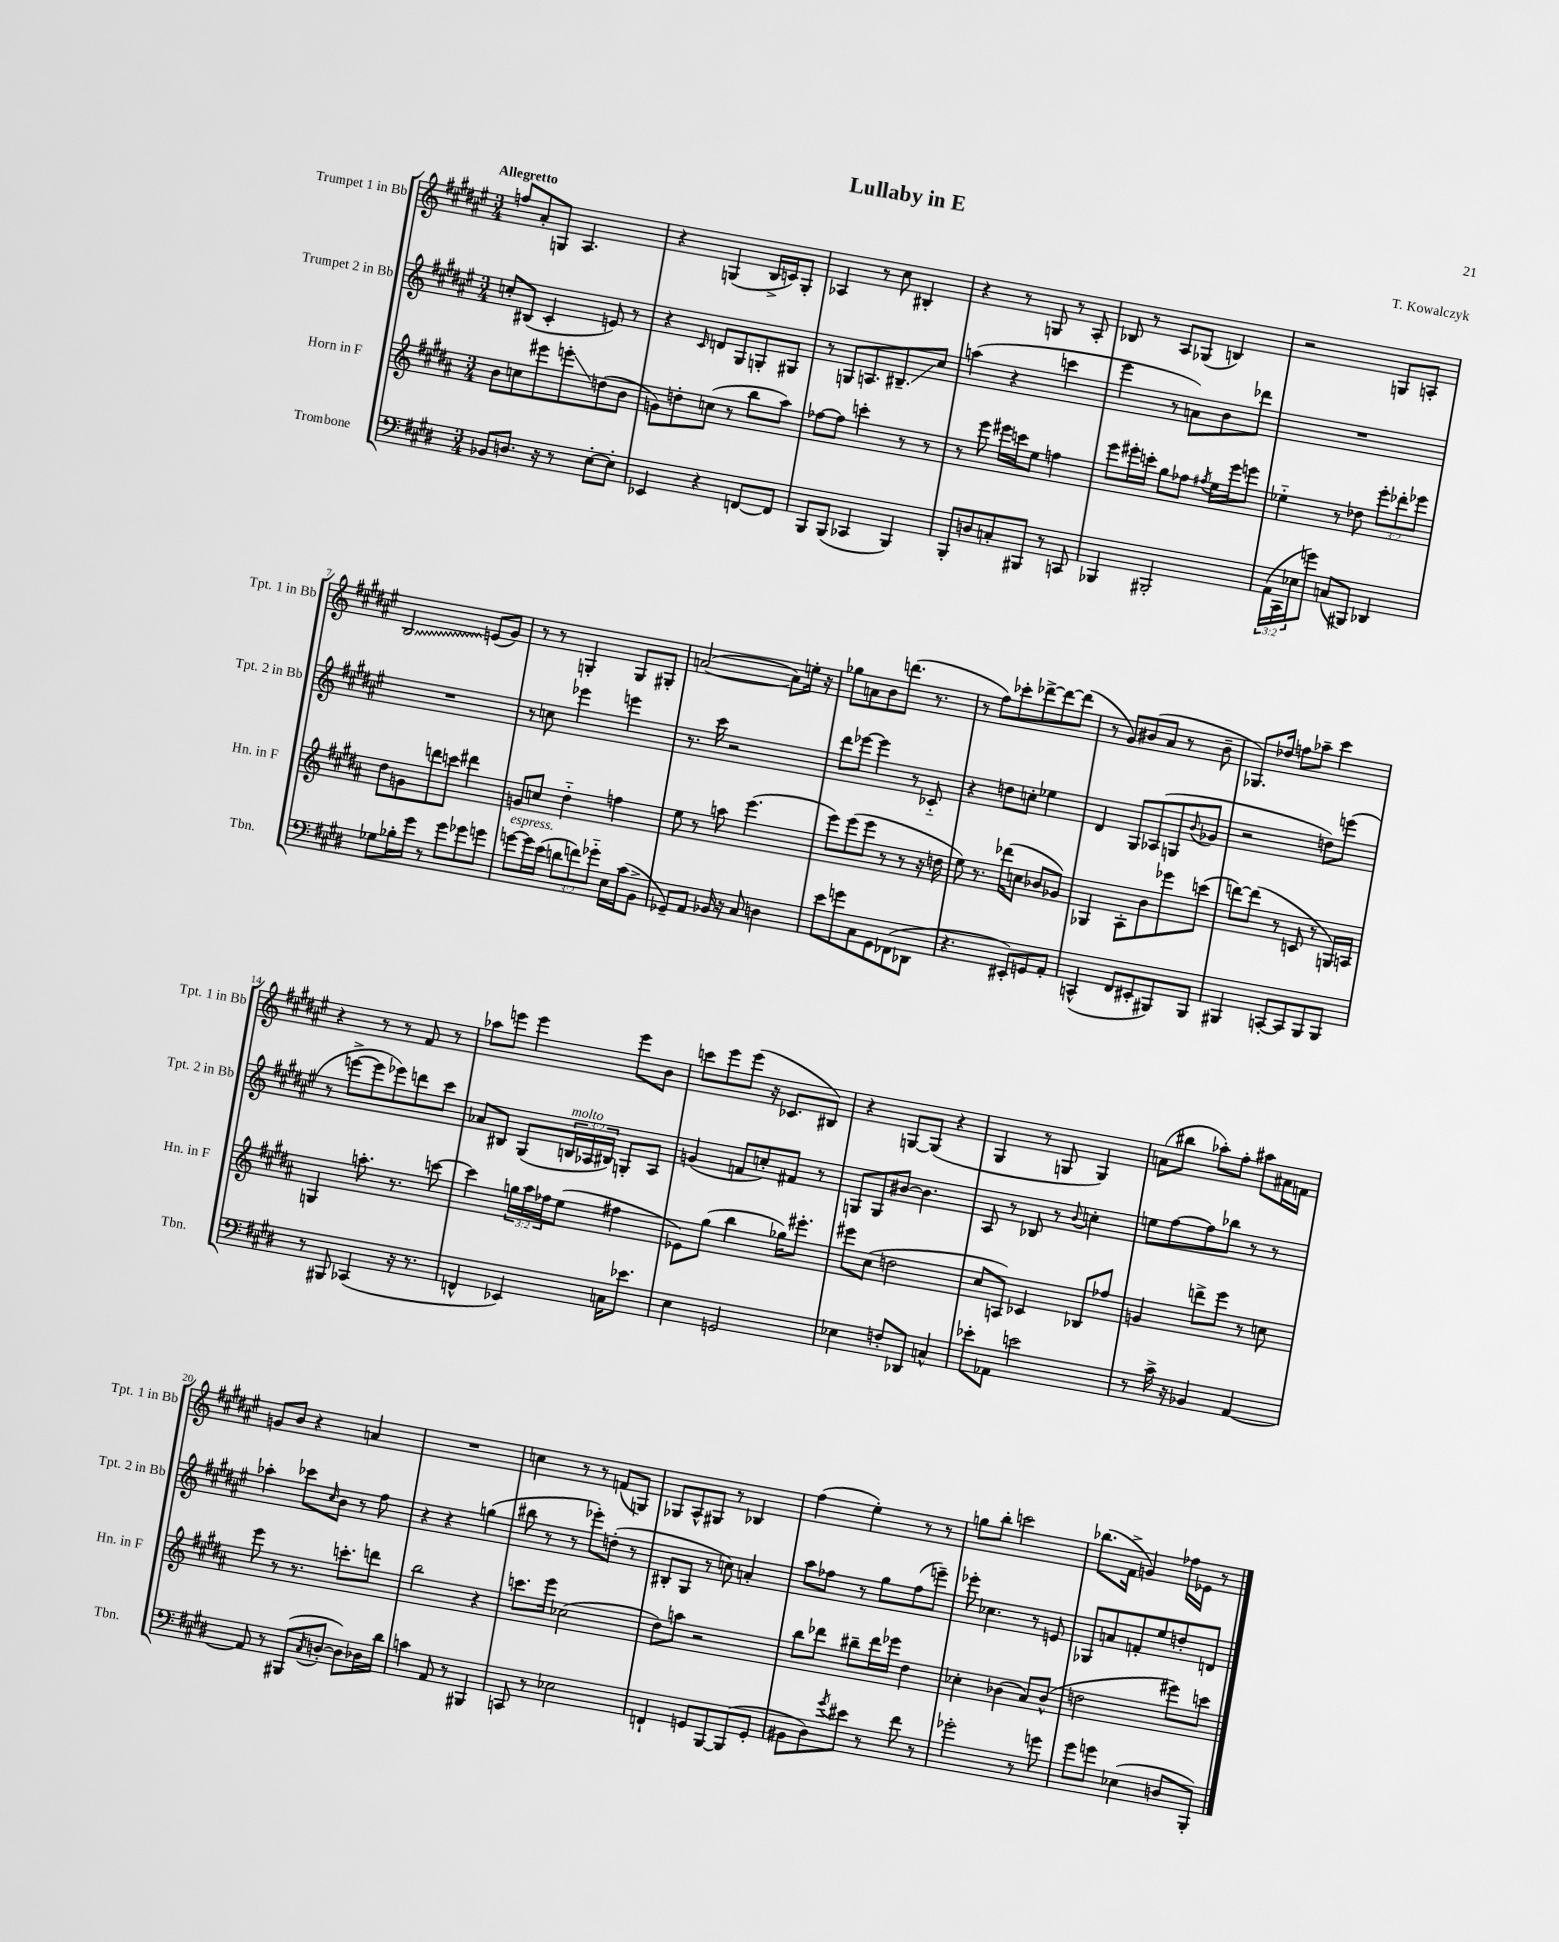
\header { title = "Lullaby in E" composer = "T. Kowalczyk" }
<<
\new StaffGroup <<
\new Staff = "s0" \with { instrumentName = "Trumpet 1 in Bb" shortInstrumentName = "Tpt. 1 in Bb" } {
    \clef treble \key fis \major \numericTimeSignature \time 3/4 \tempo "Allegretto"
    f''8 ais'8-. g8 ais4. |
    r4 g4( b16-> c'16) g8-. |
    aes4 r8 cis''8 bis4-. |
    r4 r8 g8 r8 ais8-. |
    bes8 r8 ais8 ges8( b4) |
    r2 g8 a8-. |
    \once \override Glissando.style = #'zigzag b2\glissando e'8( gis'8) |
    r8 r8 g4-. g8 gis8-. |
    a'2~( a'8) e''16-. r16 |
    ges''8 a'8 b'8 d'''8.( r8. |
    r8 fis''8) ces'''8-. des'''8~-> des'''8~ des'''8( |
    r8 gis'8) bis'8( ais'8 r8 bis'8-- |
    ges8.) des''16 f''8 aes''8-- cis'''4 |
    r4 r8 r8 fis'8 r8 |
    aes''8 e'''8 e'''4 e'''8 b'8 |
    c'''8 eis'''8 eis'''8( r16 ces'8. bis8) |
    r4 g8~ g8( r4 |
    gis4 r8 g8 g4) |
    a'8( bis''8 aes''8-.) fis''8-. ais''8 ais'16 f'16 |
    g'8 b'8 r4 a'4 |
    R2. |
    c''4 r8 r8 f'8( g8) |
    ges8 ais8-^ gis8 r8 bes4 |
    fis''4( eis''4-.) r8 r8 |
    g''8 b''8-. c'''2 |
    bes''8.( fis'16-> g'4) fes''16 ees'16 r8 \bar "|." |
}
\new Staff = "s1" \with { instrumentName = "Trumpet 2 in Bb" shortInstrumentName = "Tpt. 2 in Bb" } {
    \clef treble \key fis \major \numericTimeSignature \time 3/4 \override Staff.TupletNumber.text = #tuplet-number::calc-fraction-text
    c''8-. bis8( cis'4-. e'8) r8 |
    r4 \grace { cis'16 } d'8 gis8 g8-. gis8 |
    r8 g8 a8. bis8.--\glissando cis''8 |
    a''4( r4 c'''4 |
    eis'''4 r8 a'8) b'8 des'''8 |
    R2. |
    R2. |
    r8 c''8 ees'''4 e'''4 |
    r8. cis'''16 r2 |
    dis'''8 ees'''8~ ees'''4 r8 ces'8-_ |
    r4 d''8 c''8-. ees''4 |
    dis'4 gis8 aes8( g8 \appoggiatura { b'8 } ges'8 |
    r2 d''8) e'''8( |
    r8 e'''8~-> e'''8 ees'''8) d'''8 cis'''8 |
    aes'8 bis8 gis8( \tuplet 3/2 { b16^\markup { \italic "molto" } aes16 bis16) } g8-. aes8 |
    g'4( f'8 c''8-.) fis'8 r8 |
    g8 g8 bis'8~ bis'4. |
    ais8 r8 bes8 r8 \appoggiatura { b'8 } c''4-. |
    e''8 fis''8~ fis''8 bes''8 r8 r8 |
    aes''4-. ces'''8 \grace { cis''16 } b'8 r8 fis''8 |
    r4 r4 g''4( |
    bis''8 r8 r8 ees'''8-.) d''8-.( r8 |
    bis8-. gis8 r8 c''8) a'4-. |
    ais''8 fes''8 r8 gis''8 fes''8( e'''8--) |
    ees'''8-. ces''4. r8 e'8 |
    ges8 a'8 f'8-. eis''8 d''8-. d'8 \bar "|." |
}
\new Staff = "s2" \with { instrumentName = "Horn in F" shortInstrumentName = "Hn. in F" } {
    \clef treble \key b \major \numericTimeSignature \time 3/4 \override Staff.TupletNumber.text = #tuplet-number::calc-fraction-text
    b'8 c''8 eis'''8 e'''8-.\glissando d''8( b'8 |
    g'8) d''8-. c''8( r8 b''8 ais''8) |
    fes''8~ fes''8 c'''4-. r8 r8 |
    r8 e'''8 eis'''16 c'''16 e''8 f''4 |
    e'''8 eis'''16-. c'''16-. gis''8 fes''8 \acciaccatura { fis''8 } e''16 eis'''16 e'''8 |
    ees''4-_ r8 des''8 \tuplet 3/2 { e'''8-. des'''8-. ees'''8 } |
    dis''8 g'8 d'''8 c'''8 dis'''4 |
    g'8 c''8 dis''4-_ f''4 |
    e''8 r8 a''8 e'''4.( |
    e'''8) e'''8( e'''8 r8 r8 r16 d''16 |
    e''8) r8. des'''16( c''8 bes'8 ges'8) |
    ges4 ais8-. b'8 ees'''8 c'''8( |
    d'''8~) d'''8( r8 c'8 r8 g16) a16 |
    g4 a''8.-. r8. c'''8~ |
    c'''4 \tuplet 3/2 { g''16 ais''16 fes''16 } e''8( fis''4 |
    ees'8) gis''8( b''4 ges''16) eis'''8.-. |
    eis'''8 cis''8( d''2 |
    cis''8 a8) ces'4 bes8 fes''8 |
    g'4 d'''8-> e'''8 r8 c''8 |
    e'''8 r8 r8. c'''8.-. d'''8 |
    b''2 r4 |
    c'''8. e'''16 ces''2( |
    dis''8) a''8 r2 |
    b''8 des'''8 bis''8-- des'''16 ees'''16 dis''4 |
    ces''4-. bes'4( ais'8) bes'8-^( |
    d''2 eis'''8) c'''8 \bar "|." |
}
\new Staff = "s3" \with { instrumentName = "Trombone" shortInstrumentName = "Tbn." } {
    \clef bass \key e \major \numericTimeSignature \time 3/4 \override Staff.TupletNumber.text = #tuplet-number::calc-fraction-text
    bes,8 d8. r16 r8 e8~-. e8-. |
    ees,4 r4 f,8~ f,8 |
    b,,8 b,,8( ces,4 b,,4) |
    b,,8-. d8 c8-. bis,,8 r8 c,8 |
    bes,,4 bis,,2-. |
    \tuplet 3/2 { a,16( cis,16 ees16 } g'8) c8( bis,,8) des,4 |
    ges8 bes16-. gis'16 r8 gis'8 ges'8 g'8 |
    g'8~^\markup { \italic "espress." } g'16 e'16( \tuplet 3/2 { d'8 f'8) ges'8-_ } e16 cis'16( b,8-> |
    ges,8--) a,8 bes,16 r16 cis8 d4 |
    e'8 g'8 cis8 gis,8 fes,8( des,8 |
    r4. eis,8-.) g,8 a,8-. |
    c,4-^( fis,8 eis,8-. bis,,8) bis,,8 |
    bis,,4 c,8~-. c,8 bis,,8 bis,,8 |
    r8 bis,,8 ces,4( r16 r8. |
    f,4-^ ees,4) c16 ees'8. |
    e4 g,2 |
    ees4 f8-. des,8 c4-^ |
    ees'8-. aes,8 e'2 |
    r8 cis'16-> r16 bes,4 a,4~ |
    a,8 r8 bis,,8( \acciaccatura { cis8 } d8~-. d8) des16 dis'16 |
    c'4 a,8 r8 bis,,4 |
    c,8 r8 ees2 |
    f,4-! g,8 b,,8~ b,,8( g,8-. |
    bis,8 dis8) \acciaccatura { gis'8 } eis'8 r8 fis'8 r8 |
    ges'2-. r8 g'8 |
    gis'8 g'8 ees4( d8 b,,8-.) \bar "|." |
}
>>
>>
